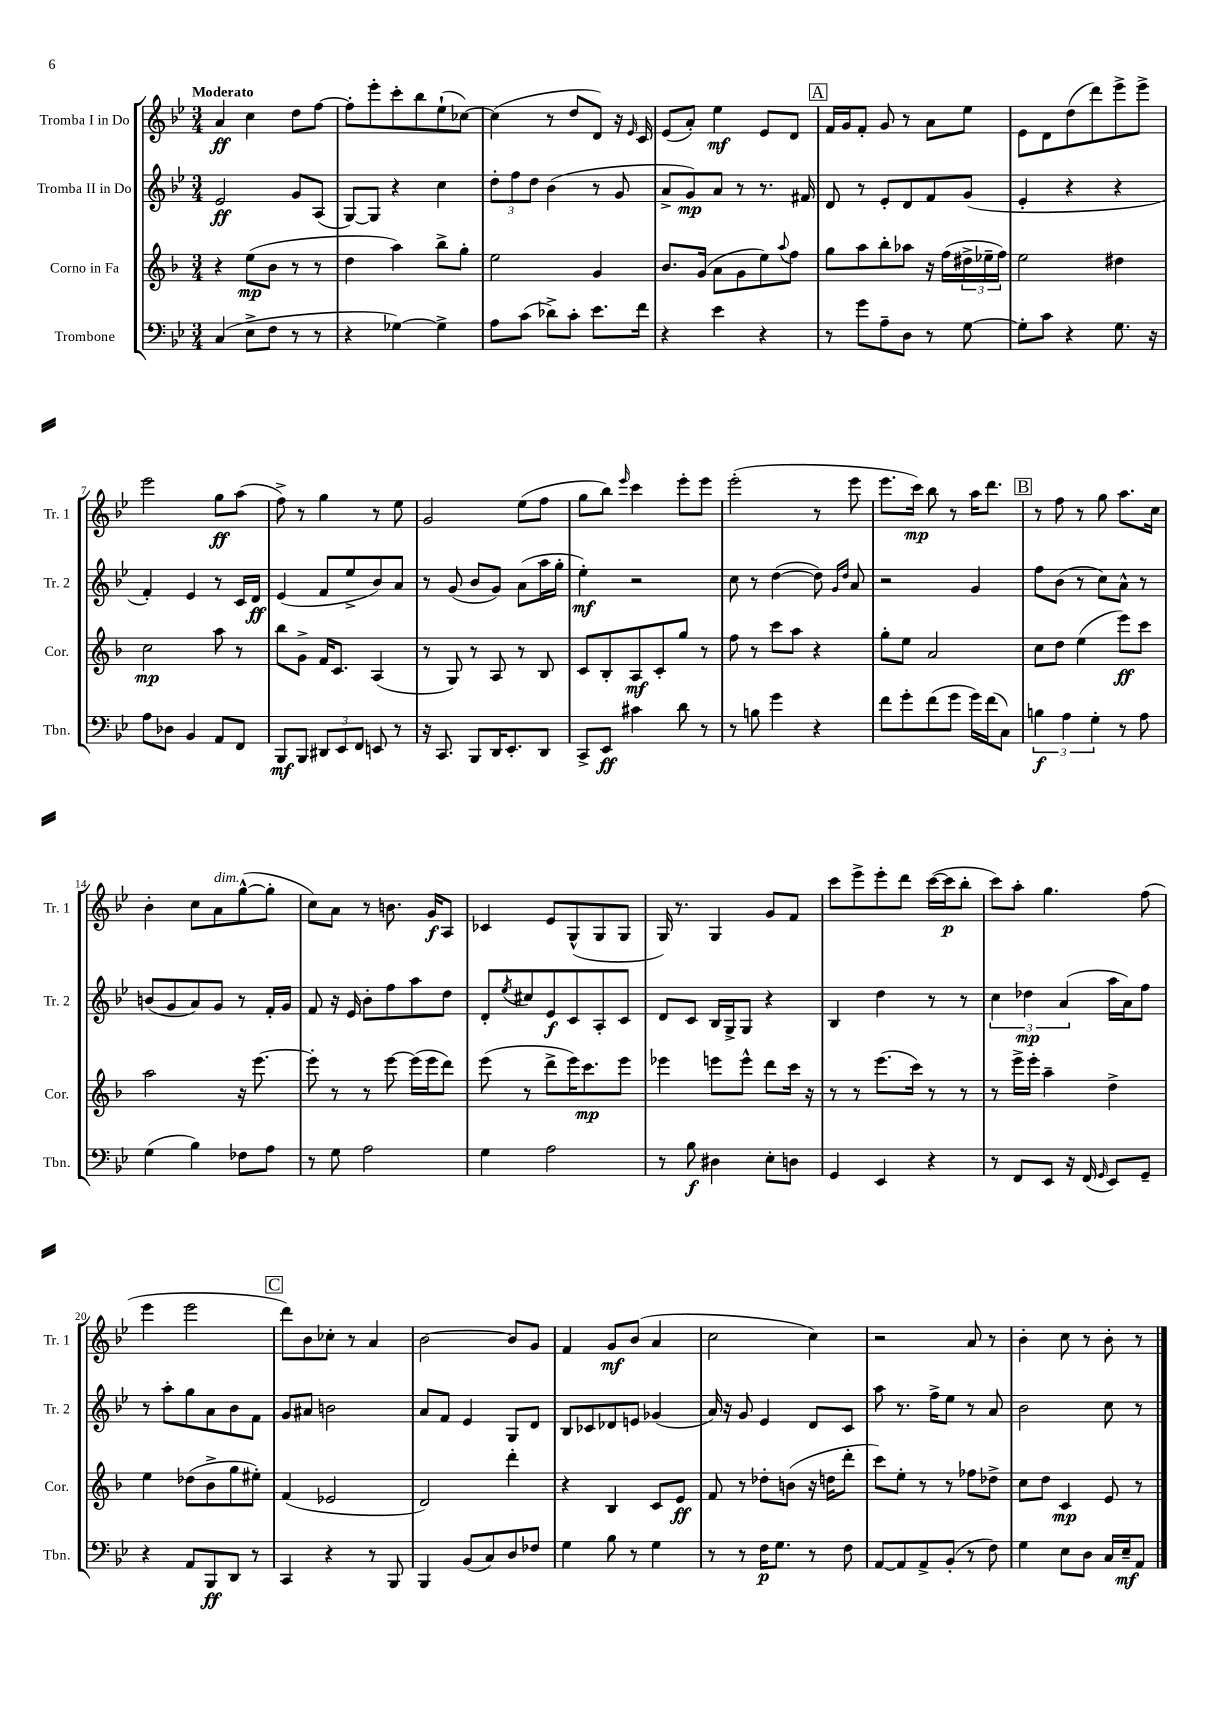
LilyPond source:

<<
\new StaffGroup <<
\new Staff = "s0" \with { instrumentName = "Tromba I in Do" shortInstrumentName = "Tr. 1" } {
    \clef treble \key bes \major \numericTimeSignature \time 3/4 \tempo "Moderato"
    a'4\ff c''4 d''8 f''8~ |
    f''8-. ees'''8-. c'''8-. bes''8 ees''8-!( ces''8~) |
    ces''4( r8 d''8 d'8) r16 \grace { ees'16 } c'16 |
    ees'8( a'8-.) ees''4\mf ees'8 d'8 |
    \mark \markup { \box "A" } f'16 g'16 f'8-. g'8 r8 a'8 ees''8 |
    ees'8 d'8 d''8( d'''8) ees'''8-> ees'''8-> |
    ees'''2 g''8\ff a''8( |
    f''8->) r8 g''4 r8 ees''8 |
    g'2 ees''8( f''8 |
    g''8 bes''8) \grace { ees'''16 } c'''4 ees'''8-. ees'''8 |
    ees'''2-.( r8 ees'''8 |
    ees'''8. c'''16\mp) bes''8 r8 a''16 d'''8. |
    \mark \markup { \box "B" } r8 f''8 r8 g''8 a''8. c''16 |
    bes'4-. c''8 a'8^\markup { \italic "dim." } g''8~-^( g''8-. |
    c''8) a'8 r8 b'8. g'16\f a8 |
    ces'4 ees'8 g8-^( g8 g8 |
    g16) r8. g4 g'8 f'8 |
    c'''8 ees'''8-> ees'''8-. d'''8 c'''16~( c'''16\p bes''8-. |
    c'''8) a''8-. g''4. f''8( |
    ees'''4 ees'''2 |
    \mark \markup { \box "C" } d'''8) bes'8 ces''8-. r8 a'4 |
    bes'2~ bes'8 g'8 |
    f'4 g'8\mf bes'8( a'4 |
    c''2 c''4) |
    r2 a'8 r8 |
    bes'4-. c''8 r8 bes'8-. r8 \bar "|." |
}
\new Staff = "s1" \with { instrumentName = "Tromba II in Do" shortInstrumentName = "Tr. 2" } {
    \clef treble \key bes \major \numericTimeSignature \time 3/4
    ees'2\ff g'8 a8( |
    g8~) g8 r4 c''4 |
    \tuplet 3/2 { d''8-. f''8 d''8 } bes'4( r8 g'8 |
    a'8-> g'8\mp) a'8 r8 r8. fis'16 |
    \mark \markup { \box "A" } d'8 r8 ees'8-. d'8 f'8 g'8( |
    ees'4-. r4 r4 |
    f'4-.) ees'4 r8 c'16 d'16\ff |
    ees'4( f'8 ees''8-> bes'8) a'8 |
    r8 g'8( bes'8 g'8) a'8( a''16 g''16-. |
    ees''4-.\mf) r2 |
    c''8 r8 d''4~( d''8) \grace { g'16 d''16 } a'8 |
    r2 g'4 |
    \mark \markup { \box "B" } f''8 bes'8( r8 c''8) a'8-^ r8 |
    b'8( g'8 a'8) g'8 r8 f'16-. g'16 |
    f'8 r16 ees'16 bes'8-. f''8 a''8 d''8 |
    d'8-. \acciaccatura { ees''8 } cis''8 ees'8\f c'8 a8-. c'8 |
    d'8 c'8 bes16 g16-> g8 r4 |
    bes4 d''4 r8 r8 |
    \tuplet 3/2 { c''4 des''4\mp a'4( } a''16 a'16) f''8 |
    r8 a''8-. g''8 a'8 bes'8 f'8 |
    \mark \markup { \box "C" } g'8 ais'8 b'2 |
    a'8 f'8 ees'4 g8 d'8 |
    bes8 ces'8 des'8 e'8 ges'4( |
    a'16) r16 g'8 ees'4 d'8 c'8 |
    a''8 r8. f''16-> ees''8 r8 a'8 |
    bes'2 c''8 r8 \bar "|." |
}
\new Staff = "s2" \with { instrumentName = "Corno in Fa" shortInstrumentName = "Cor." } {
    \clef treble \key f \major \numericTimeSignature \time 3/4
    r4 e''8\mp( bes'8 r8 r8 |
    d''4 a''4) bes''8-> g''8-. |
    e''2 g'4 |
    bes'8. g'16( a'8 g'8 e''8) \appoggiatura { a''8 } f''8 |
    \mark \markup { \box "A" } g''8 a''8 bes''8-. aes''8 r16 f''16( \tuplet 3/2 { dis''16-> ees''16-- f''16) } |
    e''2 dis''4 |
    c''2\mp a''8 r8 |
    bes''8 g'8-> f'16 c'8. a4( |
    r8 g8) r8 a8 r8 bes8 |
    c'8 bes8-. a8\mf c'8-. g''8 r8 |
    f''8 r8 c'''8 a''8 r4 |
    g''8-. e''8 a'2 |
    \mark \markup { \box "B" } c''8 d''8 e''4( e'''8\ff) c'''8 |
    a''2 r16 e'''8.~ |
    e'''8-. r8 r8 e'''8~ e'''16( e'''16 d'''8) |
    e'''8( r8 d'''8-> e'''16) c'''8.\mp e'''8 |
    ees'''4 e'''8 e'''8-^ d'''8 c'''16 r16 |
    r8 r8 e'''8.( c'''16) r8 r8 |
    r8 e'''16-> e'''16-. a''4-- d''4-> |
    e''4 des''8( bes'8-> g''8 eis''8-.) |
    \mark \markup { \box "C" } f'4( ees'2 |
    d'2) d'''4-. |
    r4 bes4 c'8 e'8\ff |
    f'8 r8 des''8-. b'8( r16 d''16 d'''8-. |
    c'''8) e''8-. r8 r8 fes''8 des''8-> |
    c''8 d''8 c'4\mp e'8 r8 \bar "|." |
}
\new Staff = "s3" \with { instrumentName = "Trombone" shortInstrumentName = "Tbn." } {
    \clef bass \key bes \major \numericTimeSignature \time 3/4
    c4( ees8-> f8 r8 r8 |
    r4 ges4~) ges4-> |
    a8 c'8( des'8->) c'8-. ees'8. f'16 |
    r4 ees'4 r4 |
    \mark \markup { \box "A" } r8 g'8 a8-- d8 r8 g8~ |
    g8-. c'8 r4 g8. r16 |
    a8 des8 bes,4 a,8 f,8 |
    bes,,8\mf bes,,8 \tuplet 3/2 { dis,8 ees,8 f,8 } e,8 r8 |
    r16 c,8. bes,,8 d,16 ees,8.-. d,8 |
    c,8-> ees,8\ff cis'4 d'8 r8 |
    r8 b8 g'4 r4 |
    f'8 g'8-. f'8( g'8 g'16) f'16( c8) |
    \mark \markup { \box "B" } \tuplet 3/2 { b4\f a4 g4-. } r8 a8 |
    g4( bes4) fes8 a8 |
    r8 g8 a2 |
    g4 a2 |
    r8 bes8\f dis4 ees8-. d8 |
    g,4 ees,4 r4 |
    r8 f,8 ees,8 r16 f,16( \grace { g,16 } ees,8) g,8-- |
    r4 a,8 bes,,8\ff d,8 r8 |
    \mark \markup { \box "C" } c,4 r4 r8 bes,,8 |
    bes,,4 bes,8( c8) d8 fes8 |
    g4 bes8 r8 g4 |
    r8 r8 f16\p g8. r8 f8 |
    a,8~ a,8 a,8-> bes,8-.( r8 f8) |
    g4 ees8 d8 c16 ees16--\mf a,8 \bar "|." |
}
>>
>>
